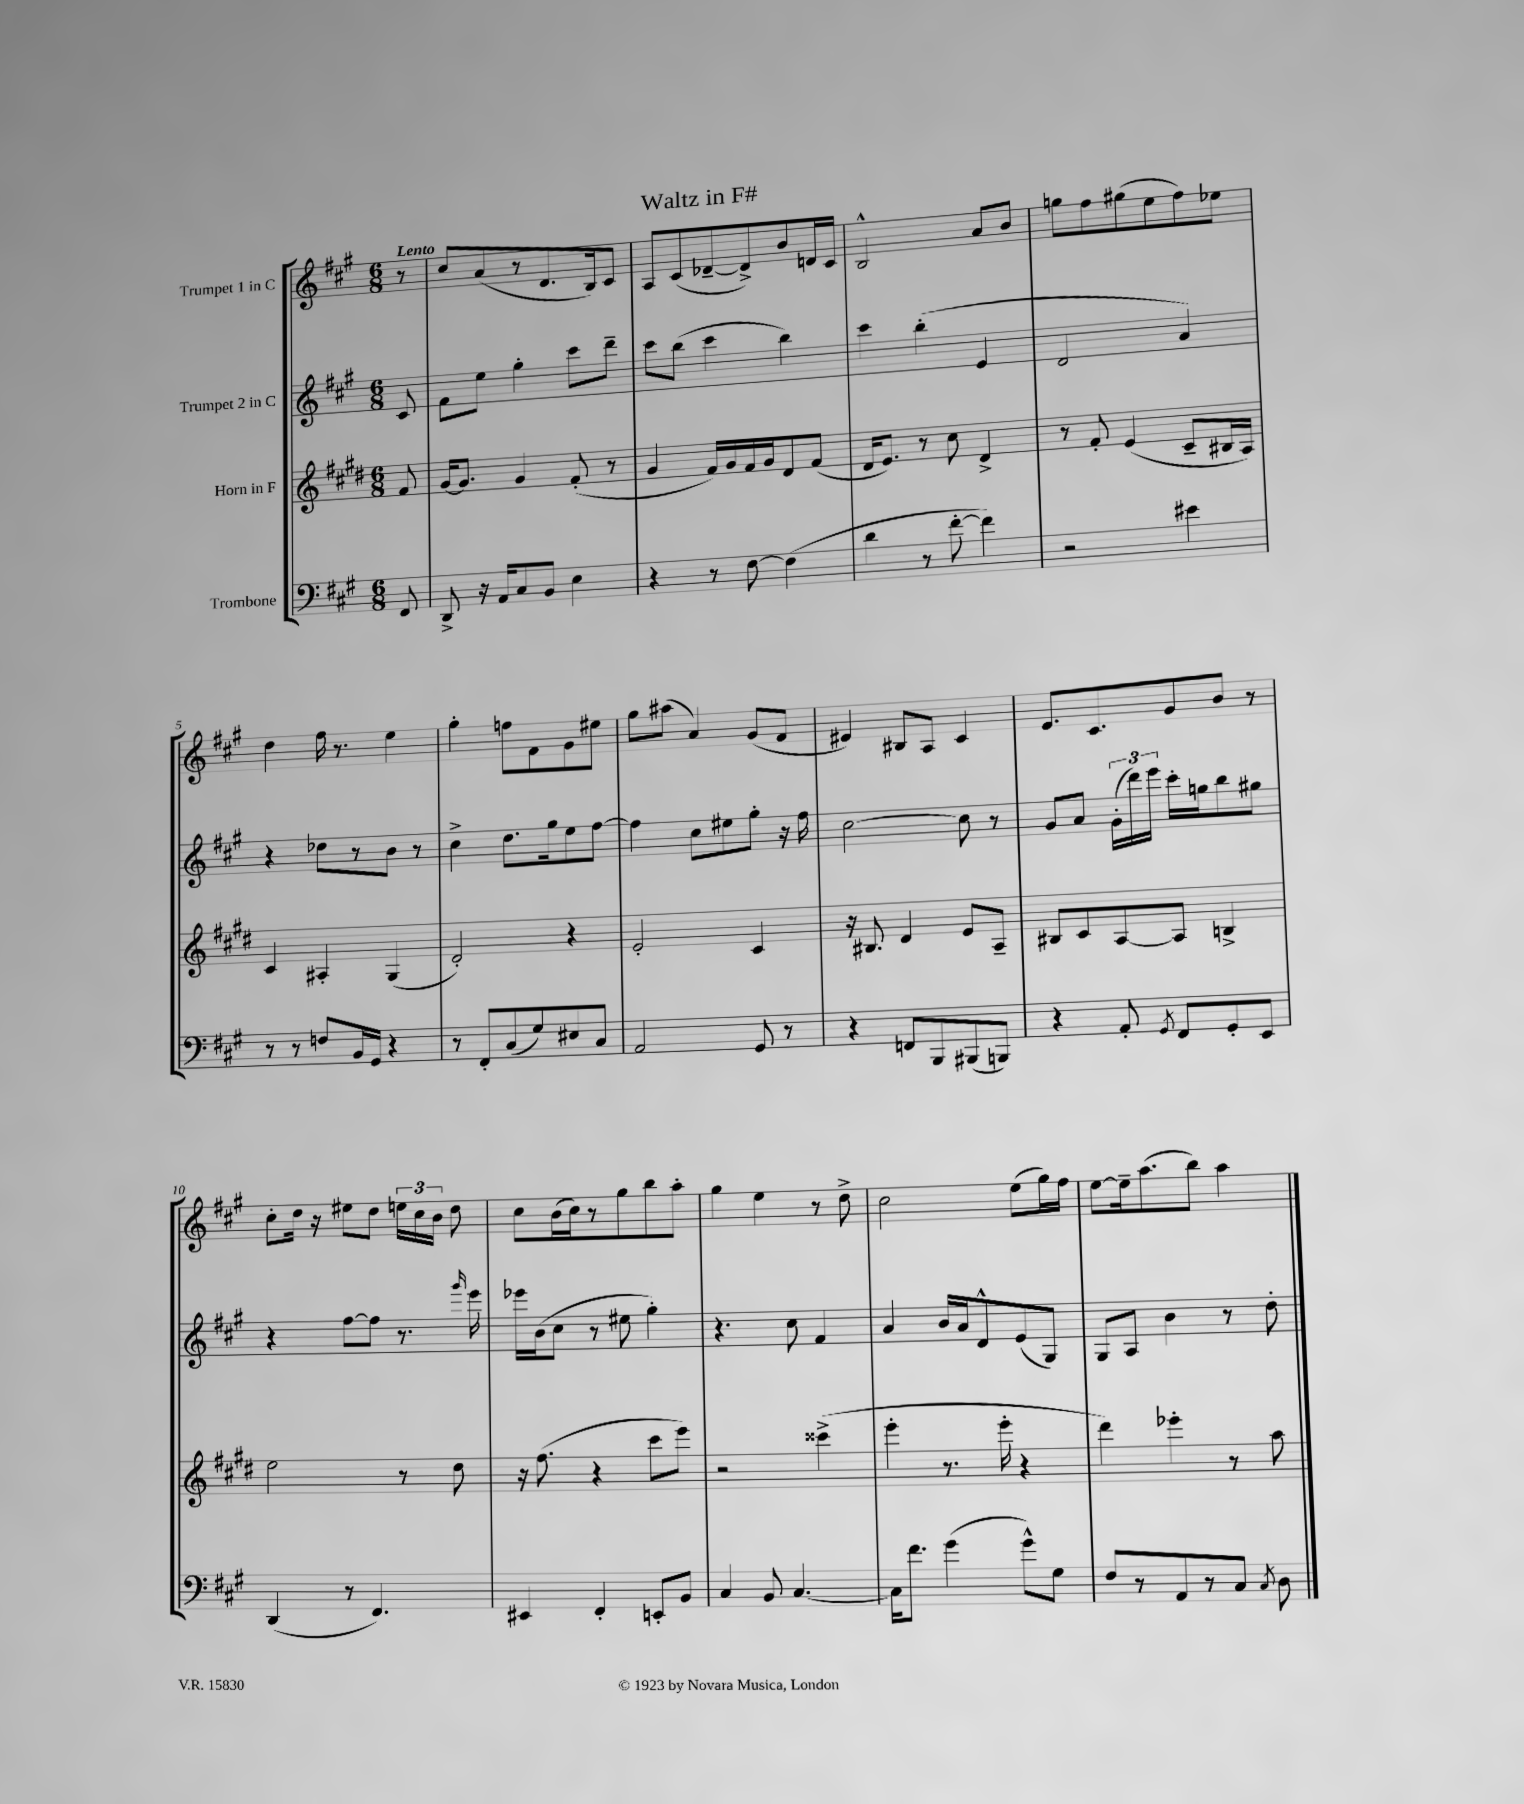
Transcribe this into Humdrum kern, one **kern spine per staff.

**kern	**kern	**kern	**kern
*staff4	*staff3	*staff2	*staff1
*clefF4	*clefG2	*clefG2	*clefG2
*k[f#c#g#]	*k[f#c#g#d#]	*k[f#c#g#]	*k[f#c#g#]
*M6/8	*M6/8	*M6/8	*M6/8
8FF#	8f#	8c#	8r
=	=	=	=
8DD^	[16g#	8f#	8cc#
.	8.g#]	.	.
16r	.	8ee	(8a
16AA	.	.	.
8C#	4g#	4gg#'	8r
8BB	.	.	8.d
4E	(8f#'	8ccc#	.
.	.	.	16B)
.	8r	8ddd~	8c#
=	=	=	=
4r	4g#	8ccc#	8A
.	.	(8bb	(8c#
8r	16f#)	4ccc#	[8d-~
.	16g#	.	.
[8F#	16f#	.	8d-^])
.	16g#	.	.
(4F#]	8d#	4bb)	8b
.	(8f#	.	16d
.	.	.	16c#
=	=	=	=
4d	16d#	4ccc#	2B^^
.	8.e)	.	.
8r	8r	(4bb'	.
[8f#'	8cc#	.	.
4f#])	4d#^	4e	8a
.	.	.	8b
=	=	=	=
2r	8r	2d	8gg
.	8f#'	.	8ff#
.	(4e	.	(8gg#
.	.	.	8ee
4e#	8c#~	4a)	8ff#)
.	16B#	.	8ee-
.	16A)	.	.
=	=	=	=
8r	4c#	4r	4dd
8r	.	.	.
8F	4A#'	8dd-	16ff#
.	.	.	8.r
16BB	.	8r	.
16GG#	.	.	.
4r	(4G#	8b	4ee
.	.	8r	.
=	=	=	=
8r	2d#')	4cc#^	4gg#'
8FF#'	.	.	.
(8C#	.	8.dd	8ff
8G#)	.	.	8f#
.	.	16gg#	.
8E#	4r	8ee	8g#
8C#	.	[8ff#	8ee#
=	=	=	=
2AA	2e'	4ff#]	8gg#
.	.	.	(8aa#
.	.	8cc#	4a)
.	.	8ee#	.
8GG#	4c#	8gg#'	(8g#
8r	.	16r	8f#
.	.	16ff#	.
=	=	=	=
4r	16r	[2cc#	4e#)
.	8.B#	.	.
8FF	4d#	.	8B#
8BBB	.	.	8A
(8BBB#	8e	8cc#]	4c#
8BBB)	8A~	8r	.
=	=	=	=
4r	8B#	8g#	8.e
.	8c#	8a	.
.	.	.	8.c#
8AA'	[8A	(24g#'	.
.	.	24ddd)	.
.	.	24eee	.
8qGG#	.	.	.
8FF#	8A]	16ccc#'	8g#
.	.	16gg	.
8GG#'	4B^	8bb	8b
8EE	.	8gg#	8r
=	=	=	=
(4DD	2ee	4r	8cc#'
.	.	.	16dd
.	.	.	16r
8r	.	[8ff#	8ee#
4.FF#)	.	8ff#]	8dd
.	8r	8.r	24ee
.	.	.	24cc#
.	.	.	24b
.	8dd#	.	8dd
.	.	16qqggg#	.
.	.	16eee	.
=	=	=	=
4EE#	16r	16eee-	8cc#
.	(8.ff#	(16b	.
.	.	8cc#	(16b
.	.	.	16cc#)
4FF#'	4r	8r	8r
.	.	8ee#	8gg#
8EE'	8ccc#	4gg#')	8bb
8BB	8eee)	.	8aa'
=	=	=	=
4C#	2r	4.r	4gg#
8BB	.	.	4ee
[4.C#	.	8cc#	.
.	(4ccc##^	4f#	8r
.	.	.	8dd^
=	=	=	=
16C#]	4eee'	4a	2cc#
8.f#	.	.	.
(4g#	8.r	16b	.
.	.	16a	.
.	.	8d^^	.
.	16eee'	.	.
8g#^^)	4r	(8e	(8ee
8G#	.	8G#)	16gg#)
.	.	.	16ff#
=	=	=	=
8F#	4ddd#)	8G#	[8ee
8r	.	8A	16ee~]
.	.	.	(8.aa
8AA	4eee-'	4b	.
8r	.	.	8bb)
8C#	8r	8r	4aa
8qC#	.	.	.
8D	8aa	8dd'	.
==	==	==	==
*-	*-	*-	*-
